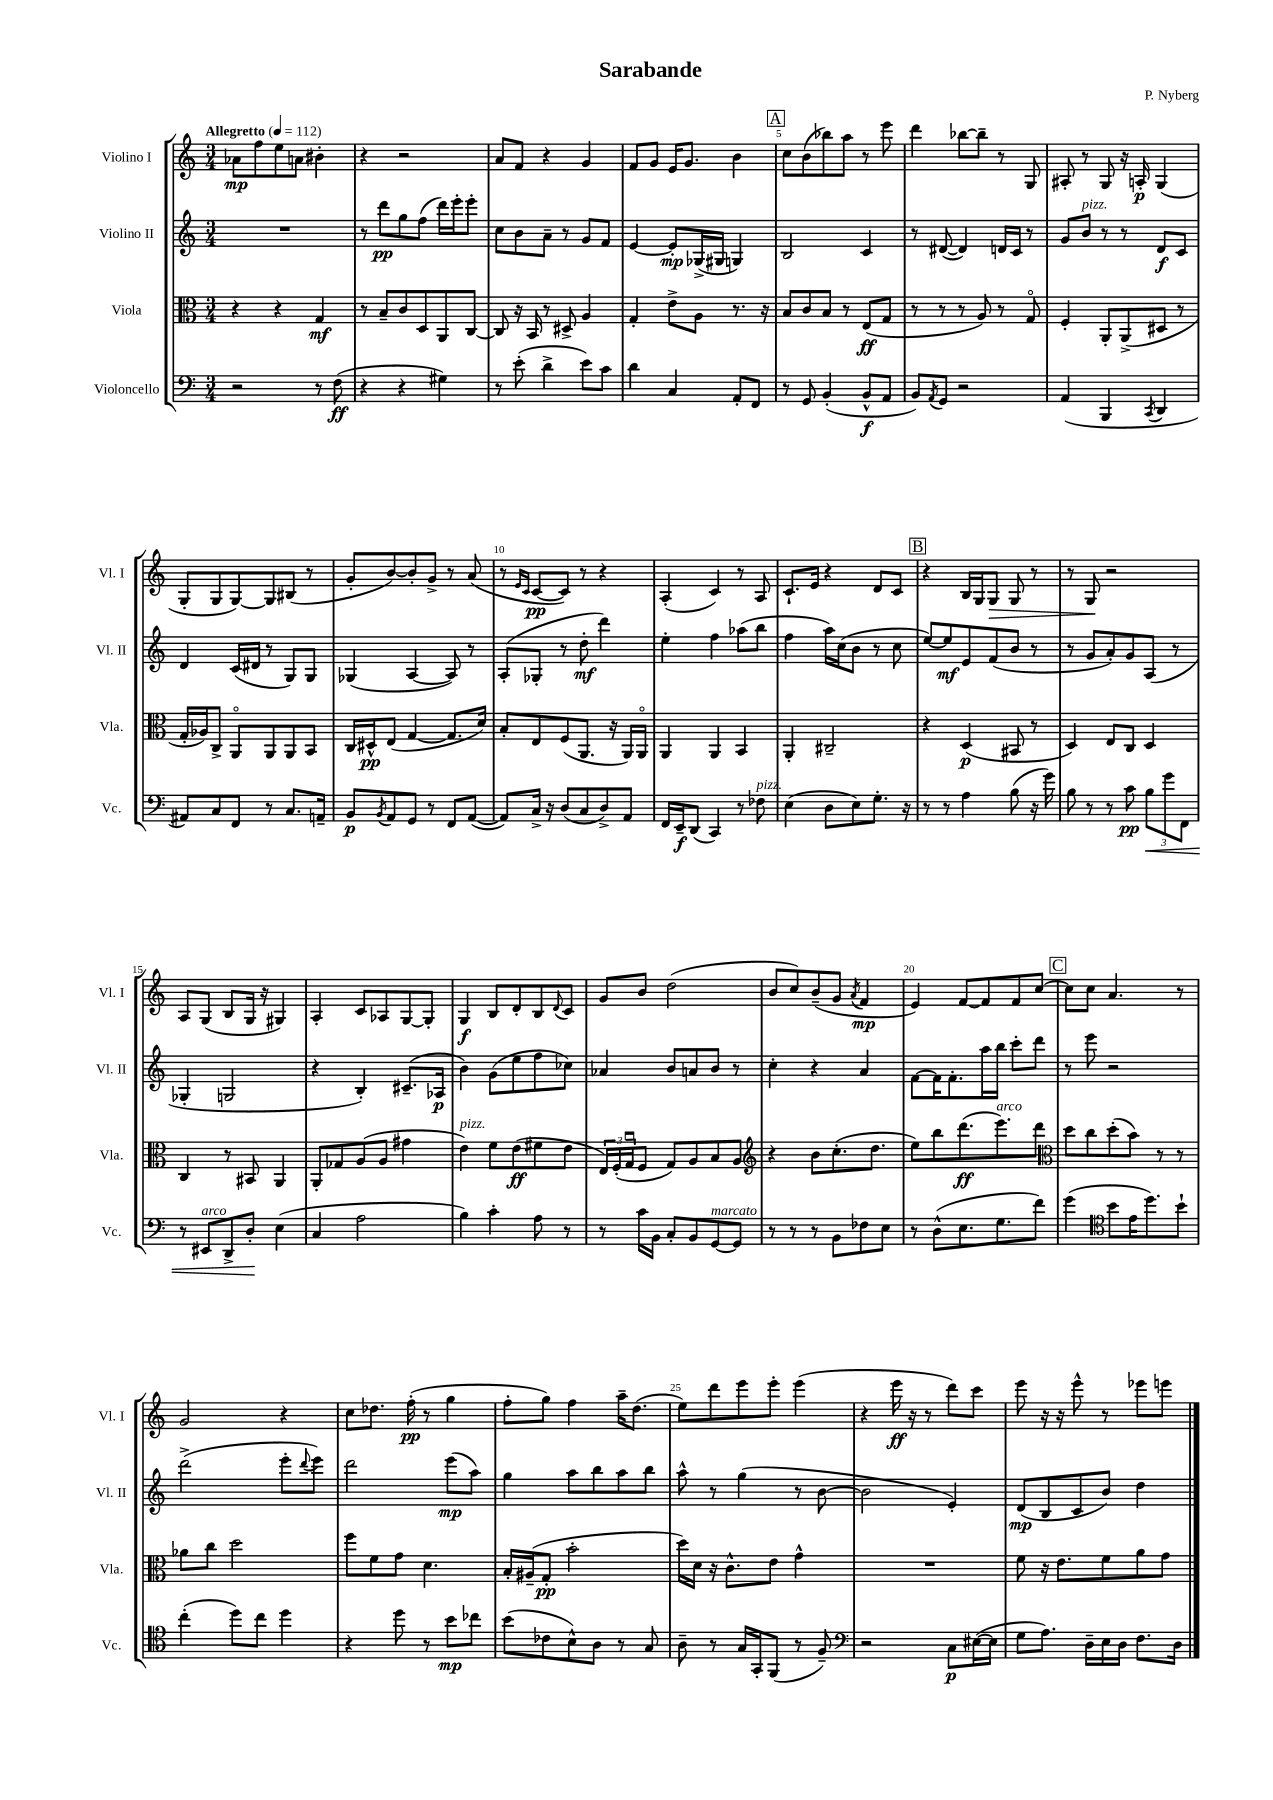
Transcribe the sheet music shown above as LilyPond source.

\header { title = "Sarabande" composer = "P. Nyberg" }
<<
\new StaffGroup <<
\new Staff = "s0" \with { instrumentName = "Violino I" shortInstrumentName = "Vl. I" } {
    \clef treble \key c \major \numericTimeSignature \time 3/4 \tempo "Allegretto" 4 = 112
    aes'8\mp f''8 e''8 a'8 bis'4-. |
    r4 r2 |
    a'8 f'8 r4 g'4 |
    f'8 g'8 e'16 g'8. b'4 |
    \mark \markup { \box "A" } c''8 b'8( bes''8) a''8 r8 e'''8 |
    d'''4 bes''8~ bes''8-- r8 g8 |
    ais8-. r8 g8 r16 a16-.\p g4( |
    g8-. g8 g8~) g8 bis8( r8 |
    g'8-. b'8~) b'8-. g'8-> r8 a'8( |
    r8 \grace { e'16 c'16 } c'8~\pp c'8) r8 r4 |
    a4-.( c'4) r8 a8 |
    c'8.-! e'16 r4 d'8 c'8 |
    \mark \markup { \box "B" } r4 b16 g16 g8\> g8 r8 |
    r8 g8\! r2 |
    a8 g8( b8 g16 r16 gis4) |
    a4-. c'8 aes8 g8~ g8-. |
    g4\f b8 d'8-. b8 \appoggiatura { d'8 } c'8 |
    g'8 b'8 d''2( |
    b'8 c''8) b'8--( g'8 \acciaccatura { a'8 } f'4\mp |
    e'4) f'8~ f'8 f'8 c''8~ |
    \mark \markup { \box "C" } c''8 c''8 a'4. r8 |
    g'2 r4 |
    c''8 des''8. f''16-.\pp( r8 g''4 |
    f''8-. g''8) f''4 a''16-- d''8.( |
    e''8) d'''8 e'''8 e'''8-. e'''4( |
    r4 e'''16\ff r16 r8 d'''8) c'''8 |
    e'''8 r16 r16 e'''8-^ r8 ees'''8 e'''8 \bar "|." |
}
\new Staff = "s1" \with { instrumentName = "Violino II" shortInstrumentName = "Vl. II" } {
    \clef treble \key c \major \numericTimeSignature \time 3/4
    R2. |
    r8 d'''8\pp g''8 f''8( d'''16) e'''16-. e'''8-. |
    c''8 b'8 a'8-- r8 g'8 f'8 |
    e'4~ e'8-.\mp ges16->( gis16 g4) |
    \mark \markup { \box "A" } b2 c'4 |
    r8 dis'8~( dis'4) d'16 c'16 r8 |
    g'8 b'8^\markup { \italic "pizz." } r8 r8 d'8\f c'8 |
    d'4 c'16( dis'16 r8 g8) g8 |
    ges4( a4~ a8) r8 |
    a8-.( ges8-. r8 d''8-.\mf d'''4) |
    e''4-. f''4 aes''8( b''8 |
    f''4 a''16) c''16( b'8 r8 c''8 |
    \mark \markup { \box "B" } e''8~) e''8\mf e'8 f'8( b'8 r8 |
    r8 g'8 a'8-.) g'8 a8( r8 |
    ges4-. g2 |
    r4 b4-.) cis'8.--( aes16\p |
    b'4) g'8( e''8 f''8 ces''8) |
    aes'4 b'8 a'8 b'8 r8 |
    c''4-. r4 a'4 |
    f'8~ f'16 f'8.-. a''16 b''16 c'''8-. d'''8 |
    \mark \markup { \box "C" } r8 e'''8 r2 |
    d'''2->( e'''8-. \appoggiatura { d'''8 } e'''8) |
    d'''2 e'''8\mp( a''8) |
    g''4 a''8 b''8 a''8 b''8 |
    a''8-^ r8 g''4( r8 b'8~ |
    b'2 e'4-.) |
    d'8\mp( b8 c'8 b'8) d''4 \bar "|." |
}
\new Staff = "s2" \with { instrumentName = "Viola" shortInstrumentName = "Vla." } {
    \clef alto \key c \major \numericTimeSignature \time 3/4
    r4 r4 g4\mf |
    r8 b8-- c'8 d8 a,8 c8~ |
    c8 r16 b,16 r8 dis8-> a4 |
    g4-. e'8-> a8 r8. r16 |
    \mark \markup { \box "A" } b8 c'8 b8 r8 e8\ff( g8 |
    r8 r8 r8 a8) r8 g8\flageolet |
    f4-. a,8-. a,8->( dis8 r8 |
    g16-. aes16) c8-> a,8\flageolet a,8 a,8 b,8 |
    c16 dis16-^\pp e8( g4~ g8. d'16) |
    b8-. e8 f8( a,8. r16 a,16) a,16\flageolet |
    a,4 a,4 b,4 |
    a,4-. cis2-- |
    \mark \markup { \box "B" } r4 d4\p( bis,8 r8 |
    d4) e8 c8 d4 |
    c4 r8 bis,8 a,4 |
    a,8-. ges8 a8( a8 gis'4 |
    e'4^\markup { \italic "pizz." }) f'8 e'8\ff( fis'8 e'8 |
    \tuplet 3/2 { e16) f16-.( g16\downbow } f8 g8) a8 b8 a8 |
    \clef treble r4 b'8 c''8.-.( d''8. |
    e''8) b''8 d'''8.\ff( e'''8.^\markup { \italic "arco" }) d'''8 |
    \mark \markup { \box "C" } \clef alto d''8 c''8 d''8-.( b'8) r8 r8 |
    aes'8 c''8 d''2 |
    f''8 f'8 g'8 d'4. |
    b16-. ais16--( g8-.\pp b'2-. |
    d''16) d'16 r16 c'8.-^ e'8 g'4-^ |
    R2. |
    f'8 r16 e'8. f'8 a'8 g'8 \bar "|." |
}
\new Staff = "s3" \with { instrumentName = "Violoncello" shortInstrumentName = "Vc." } {
    \clef bass \key c \major \numericTimeSignature \time 3/4
    r2 r8 f8\ff( |
    r4 r4 gis4) |
    r8 e'8-.( d'4-> e'8) c'8 |
    d'4 c4 a,8-. f,8 |
    \mark \markup { \box "A" } r8 g,8 b,4-.( b,8-^\f a,8 |
    b,8) \acciaccatura { a,8 } g,8 r2 |
    a,4( b,,4 \acciaccatura { c,8 } d,4 |
    ais,8) c8 f,8 r8 c8. a,16-- |
    b,8\p \acciaccatura { b,8 } a,8 g,8 r8 f,8 a,8~( |
    a,8) c16-> r16 d8( c8 d8->) a,8 |
    f,16 e,16--\f d,8( c,4) r8 fes8^\markup { \italic "pizz." } |
    e4( d8 e8) g8.-. r16 |
    \mark \markup { \box "B" } r8 r8 a4 b8( r16 g'16) |
    b8 r8 r8 c'8\pp \tuplet 3/2 { b8\< g'8 f,8 } |
    r8 eis,8^\markup { \italic "arco" } d,8-> d8-.\! e4( |
    c4 a2 |
    b4) c'4-. a8 r8 |
    r8 c'16 b,16 c8-. b,8 g,8~^\markup { \italic "marcato" } g,8 |
    r8 r8 r8 b,8 fes8 e8 |
    r8 d8-^( e8. g8. f'8) |
    \mark \markup { \box "C" } g'4( \clef tenor b'8 e'16 d''8.) b'8-! |
    c''4-.( d''8) c''8 d''4 |
    r4 d''8 r8 b'8\mp ces''8 |
    b'8( ces'8 b8-^) a8 r8 g8 |
    a8-- r8 g16 g,16-. f,8( r8 f8--) |
    \clef bass r2 c8\p eis16~( eis16 |
    g8 a8.) d16-- e16 d16 f8. d16 \bar "|." |
}
>>
>>
\layout { \context { \Score \override BarNumber.break-visibility = ##(#f #t #t) barNumberVisibility = #(every-nth-bar-number-visible 5) } }
